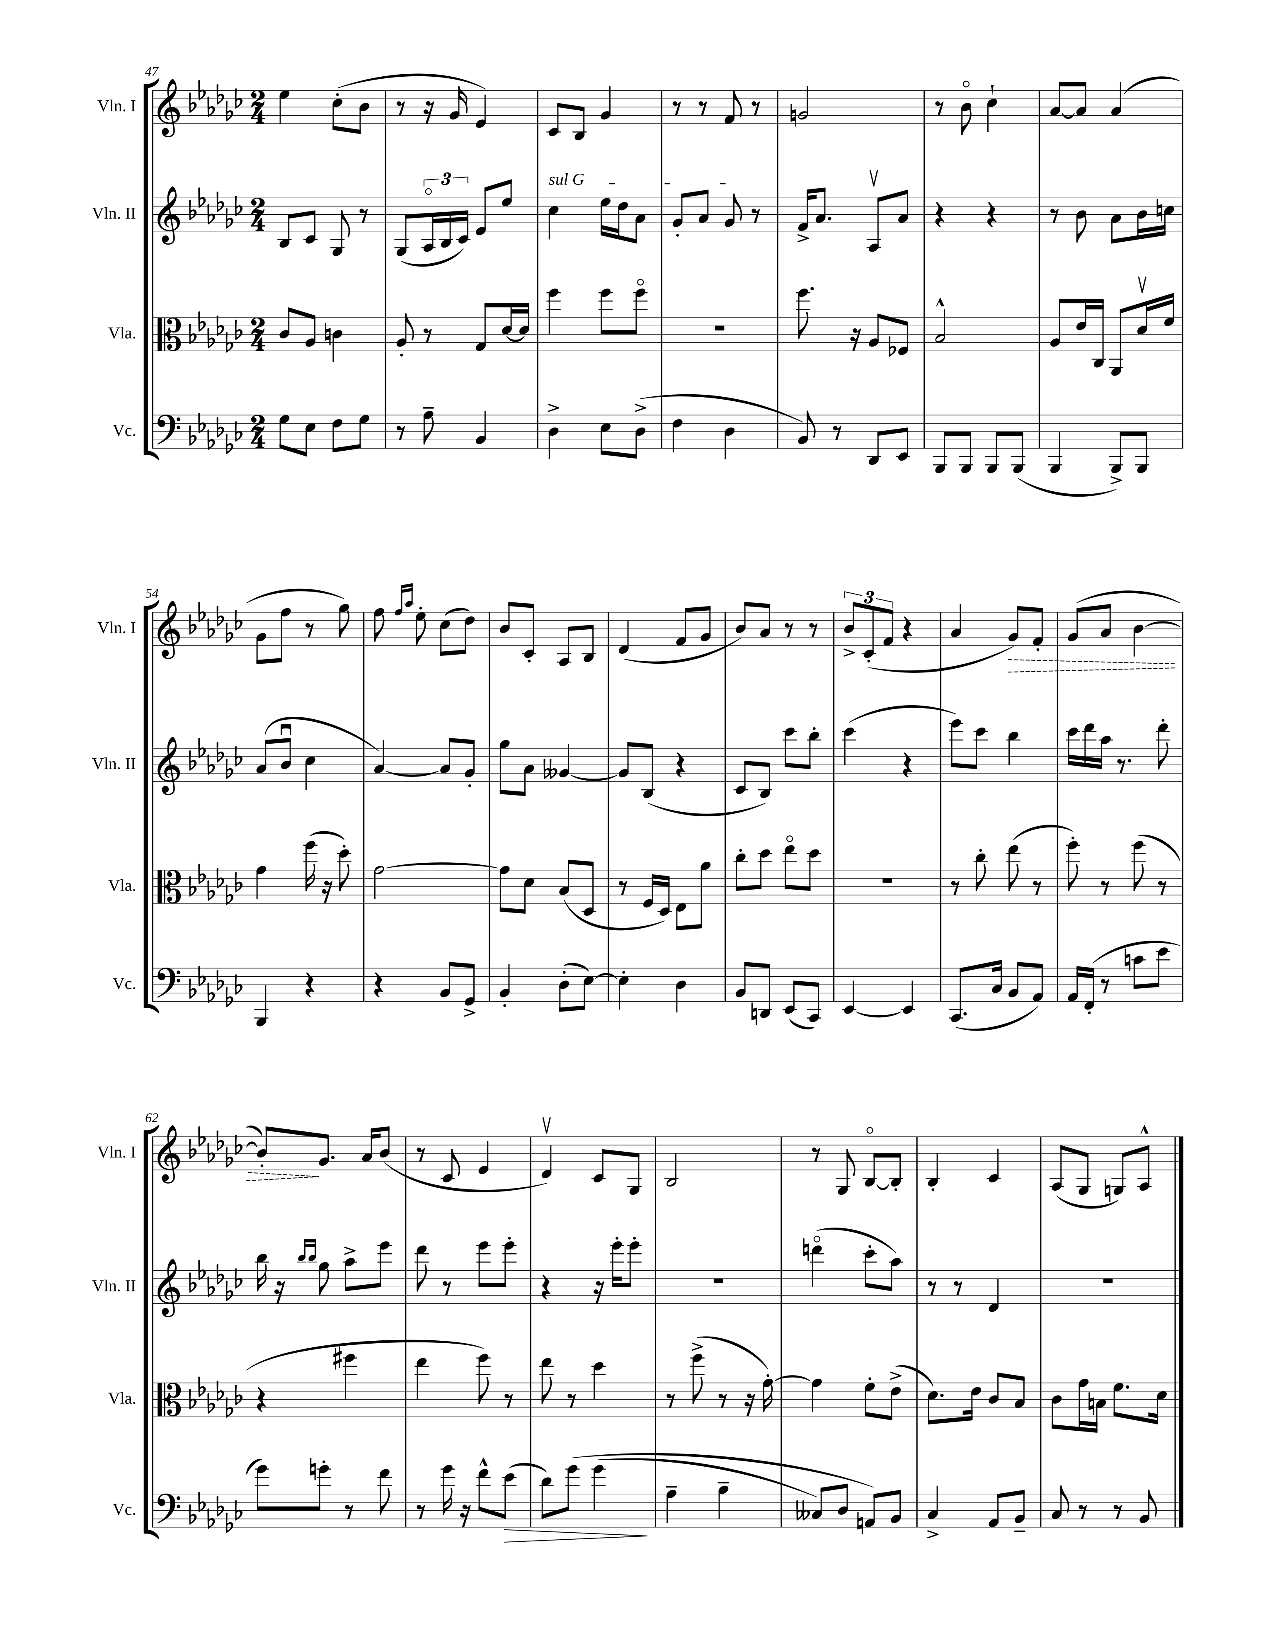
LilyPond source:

<<
\new StaffGroup <<
\new Staff = "s0" \with { instrumentName = "Vln. I" shortInstrumentName = "Vln. I" } {
    \clef treble \key ges \major \numericTimeSignature \time 2/4
    ees''4 ces''8-.( bes'8 |
    r8 r16 ges'16 ees'4) |
    ces'8 bes8 ges'4 |
    r8 r8 f'8 r8 |
    g'2 |
    r8 bes'8\flageolet ces''4-! |
    aes'8~ aes'8 aes'4( |
    ges'8 f''8 r8 ges''8) |
    f''8 \grace { f''16 aes''16 } ees''8-. ces''8( des''8) |
    bes'8 ces'8-. aes8 bes8 |
    des'4( f'8 ges'8 |
    bes'8) aes'8 r8 r8 |
    \tuplet 3/2 { bes'8-> ces'8-.( f'8 } r4 |
    aes'4 \once \override Hairpin.style = #'dashed-line ges'8\>) f'8-. |
    ges'8( aes'8 bes'4~ |
    bes'8-.\!) ges'8. aes'16 bes'8( |
    r8 ces'8 ees'4 |
    des'4\upbow) ces'8 ges8 |
    bes2 |
    r8 ges8 bes8~\flageolet bes8-. |
    bes4-. ces'4 |
    aes8( ges8 g8) aes8-^ \bar "|." |
}
\new Staff = "s1" \with { instrumentName = "Vln. II" shortInstrumentName = "Vln. II" } {
    \clef treble \key ges \major \numericTimeSignature \time 2/4
    bes8 ces'8 ges8 r8 |
    ges8( \tuplet 3/2 { aes16\flageolet bes16 ces'16) } ees'8 ees''8 |
    \once \override TextSpanner.bound-details.left.text = \markup { \italic "sul G" } ces''4\startTextSpan ees''16 des''16 aes'8 |
    ges'8-. aes'8 ges'8\stopTextSpan r8 |
    f'16-> aes'8. aes8\upbow aes'8 |
    r4 r4 |
    r8 bes'8 aes'8 bes'16 c''16 |
    aes'8( bes'8\downbow ces''4 |
    aes'4~) aes'8 ges'8-. |
    ges''8 aes'8 geses'4~ |
    geses'8 bes8( r4 |
    ces'8 bes8) ces'''8 bes''8-. |
    ces'''4( r4 |
    ees'''8) ces'''8 bes''4 |
    ces'''16 des'''16 aes''16 r8. des'''8-. |
    bes''16 r16 \grace { bes''16 bes''16 } ges''8 aes''8-> ees'''8 |
    des'''8 r8 ees'''8 ees'''8-. |
    r4 r16 ees'''16-. ees'''8-. |
    r2 |
    d'''4\flageolet( ces'''8-. aes''8) |
    r8 r8 des'4 |
    R2 \bar "|." |
}
\new Staff = "s2" \with { instrumentName = "Vla." shortInstrumentName = "Vla." } {
    \clef alto \key ges \major \numericTimeSignature \time 2/4
    ces'8 aes8 c'4 |
    aes8-. r8 ges8 des'16~ des'16 |
    f''4 f''8 f''8\flageolet |
    r2 |
    f''8. r16 aes8 fes8 |
    bes2-^ |
    aes8 ees'16 ces16 aes,8 des'16\upbow f'16 |
    ges'4 f''16( r16 des''8-.) |
    ges'2~ |
    ges'8 des'8 bes8( des8 |
    r8 f16 des16) ees8 aes'8 |
    ces''8-. des''8 ees''8\flageolet des''8 |
    R2 |
    r8 ces''8-. ees''8( r8 |
    f''8-.) r8 f''8( r8 |
    r4 fis''4 |
    ees''4 f''8) r8 |
    ees''8 r8 des''4 |
    r8 f''8->( r8 r16 ges'16~-.) |
    ges'4 f'8-. ees'8->( |
    des'8.) ees'16 ces'8 bes8 |
    ces'8 ges'16 b16 f'8. des'16 \bar "|." |
}
\new Staff = "s3" \with { instrumentName = "Vc." shortInstrumentName = "Vc." } {
    \clef bass \key ges \major \numericTimeSignature \time 2/4
    ges8 ees8 f8 ges8 |
    r8 aes8-- bes,4 |
    des4-> ees8 des8->( |
    f4 des4 |
    bes,8) r8 des,8 ees,8 |
    bes,,8 bes,,8 bes,,8 bes,,8( |
    bes,,4 bes,,8->) bes,,8 |
    bes,,4 r4 |
    r4 bes,8 ges,8-> |
    bes,4-. des8-.( ees8~) |
    ees4-. des4 |
    bes,8 d,8 ees,8( ces,8) |
    ees,4~ ees,4 |
    ces,8.( ces16 bes,8 aes,8) |
    aes,16 f,16-.( r8 c'8 ees'8 |
    ges'8) g'8-. r8 f'8 |
    r8 ges'16 r16 f'8-^ ees'8\>( |
    des'8) ges'8\( ges'4\!( |
    aes4-- bes4-- |
    ceses8) des8 a,8\) bes,8 |
    ces4-> aes,8 bes,8-- |
    ces8 r8 r8 bes,8 \bar "|." |
}
>>
>>
\layout { \context { \Score currentBarNumber = #47 } }
